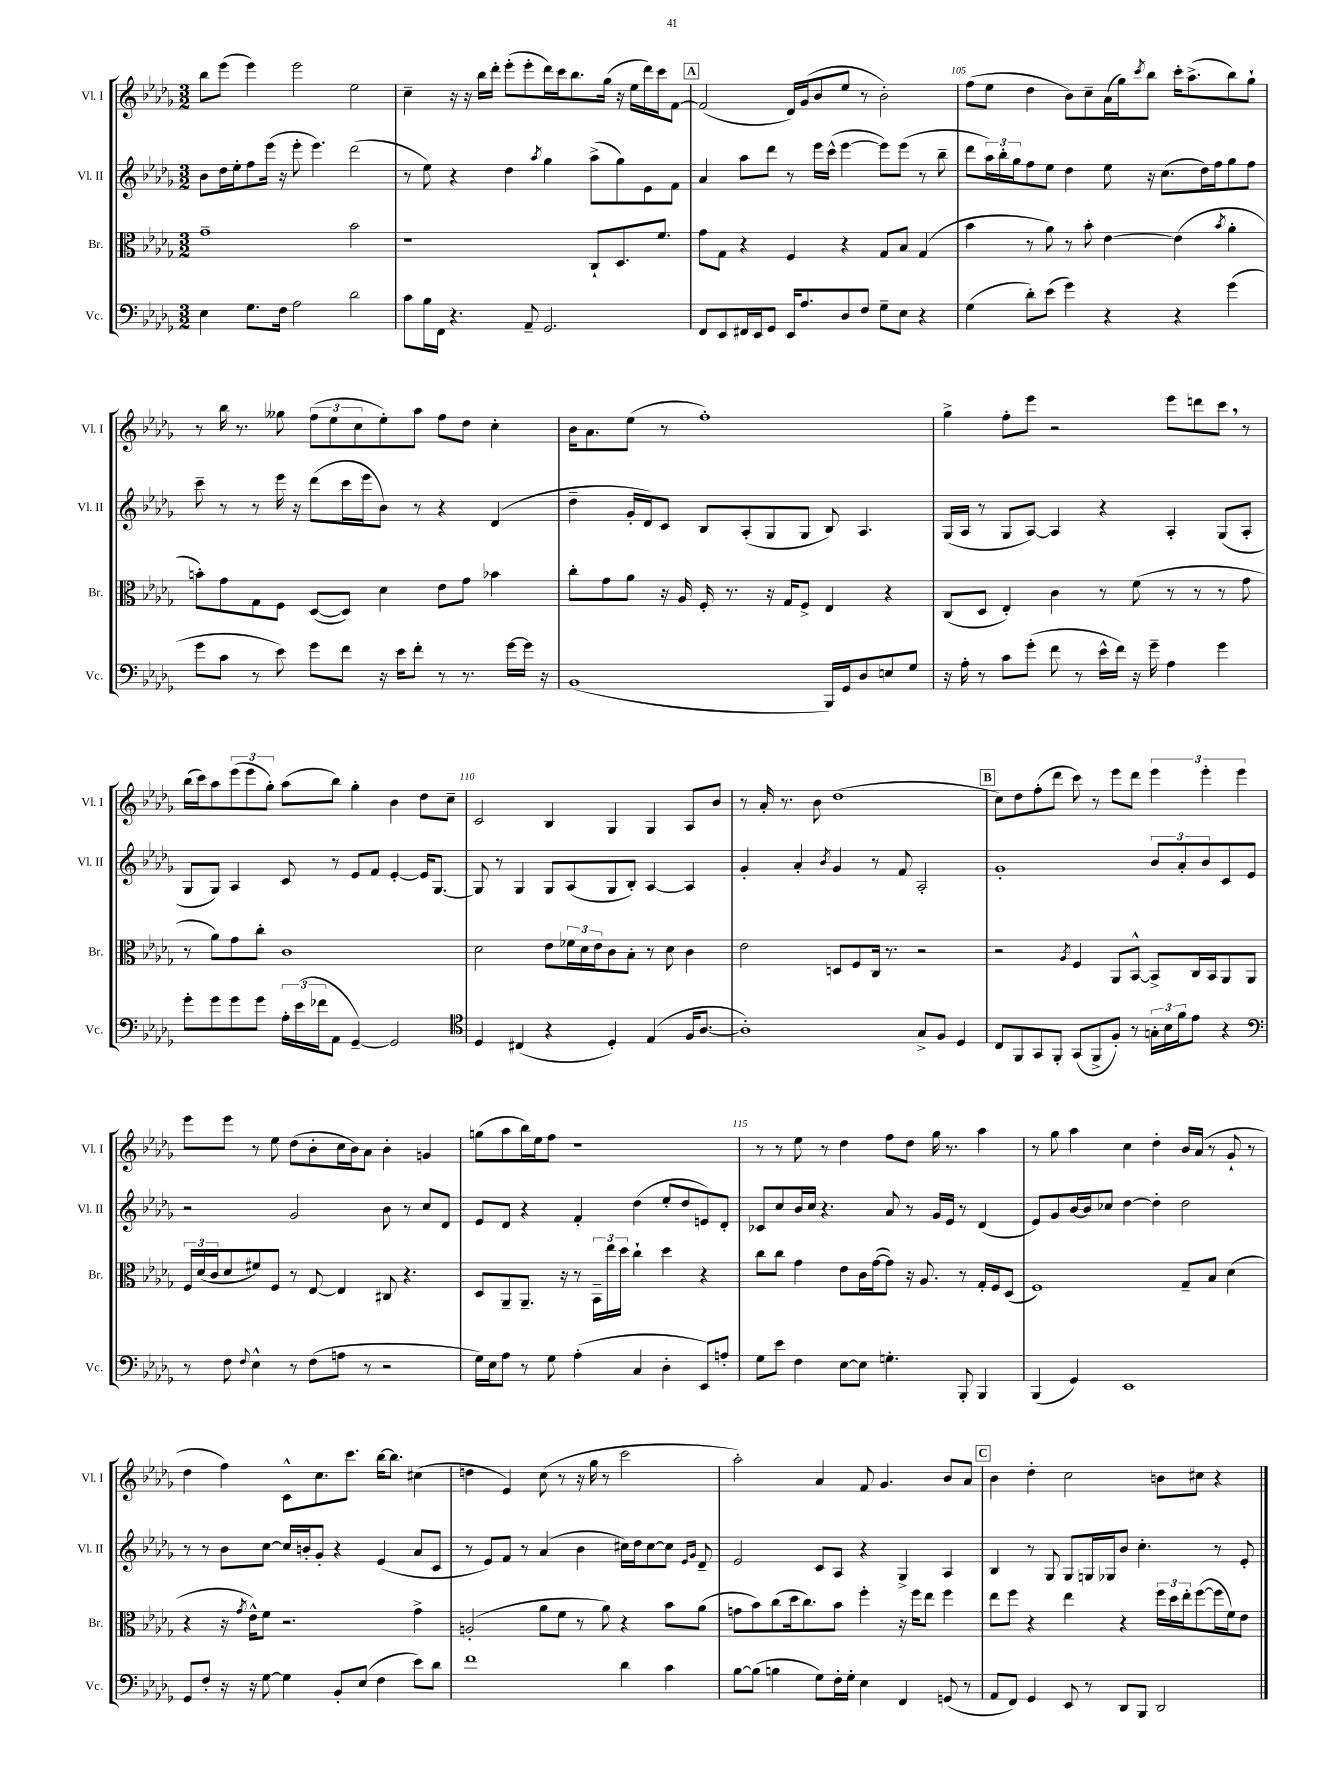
<<
\new StaffGroup <<
\new Staff = "s0" \with { instrumentName = "Vl. I" shortInstrumentName = "Vl. I" } {
    \clef treble \key des \major \numericTimeSignature \time 3/2
    bes''8 ees'''8( ees'''4) ees'''2 ees''2 |
    c''4-- r16 r16 bes''16 des'''16-. ees'''8-.( ees'''8-. des'''16) c'''16 bes''8. ges''16( r16 ees''16 des'''16) c'''16 f'8~ |
    \mark \markup { \box "A" } f'2( des'16) ges'16( bes'8 ees''8 r8 bes'2-.) |
    f''8( ees''8 des''4 bes'8) c''8-- aes'16( ges''16) \acciaccatura { c'''8 } bes''8 c'''16-. aes''8.->( bes''8) ges''8-! |
    r8 bes''16 r8. geses''8 \tuplet 3/2 { f''8( ees''8 c''8 } ees''8-.) aes''8 f''8 des''8 c''4-. |
    bes'16 aes'8. ees''8( r8 f''1-.) |
    ges''4-> f''8-. ees'''8 r2 ees'''8 d'''8 c'''8 \breathe r8 |
    bes''16( c'''16) aes''8 \tuplet 3/2 { ees'''8( ees'''8 ges''8-.) } aes''8( bes''8) ges''4-. bes'4 des''8 c''8-- |
    c'2 bes4 ges4 ges4 aes8 bes'8 |
    r8 aes'16-. r8. bes'8 des''1( |
    \mark \markup { \box "B" } c''8) des''8 f''8-.( des'''8 c'''8) r8 ees'''8 des'''8 \tuplet 3/2 { ees'''4 ees'''4-. ees'''4 } |
    ees'''8 ees'''8 r8 ees''8 des''8( bes'8-. c''16 bes'16) aes'8 bes'4-. g'4 |
    g''8( aes''8 bes''16) ees''16 f''8 r1 |
    r8 r8 ees''8 r8 des''4 f''8 des''8 ges''16 r8. aes''4 |
    r8 ges''8 aes''4 c''4 des''4-. bes'16 aes'16( r8 ges'8-! r8 |
    des''4 f''4) c'8-^ c''8. c'''8. bes''16~ bes''8. cis''4( |
    d''4 ees'4) c''8( r8 r16 ges''16 r8 c'''2 |
    aes''2-.) aes'4 f'8 ges'4. bes'8 aes'8 |
    \mark \markup { \box "C" } bes'4 des''4-. c''2 b'8 cis''8 r4 \bar "|." |
}
\new Staff = "s1" \with { instrumentName = "Vl. II" shortInstrumentName = "Vl. II" } {
    \clef treble \key des \major \numericTimeSignature \time 3/2
    bes'8 des''16 ees''16-. f''8 ees'''16( r16 ees'''8-. ees'''4.) des'''2( |
    r8 ees''8) r4 des''4 \acciaccatura { aes''8 } ges''4 aes''8->( ges''8) ees'8 f'8 |
    \mark \markup { \box "A" } aes'4 aes''8 des'''8 r8 ees'''16 c'''16-^( ees'''4~ ees'''8) ees'''8( r8 bes''8-- |
    des'''8 \tuplet 3/2 { aes''16) bes''16-. ges''16 } f''8 ees''8 des''4 ees''8 r16 c''8.( des''16) f''16 ges''8 f''8 |
    c'''8-- r8 r8 ees'''16 r16 des'''8( c'''16 ees'''16 bes'8) r8 r4 des'4( |
    des''4-- ges'16-. des'16) c'8 bes8 aes8-.( ges8 ges8 bes8) aes4. |
    ges16( aes16 r8 ges8 aes8~) aes4 r4 aes4-. ges8( aes8-. |
    ges8 ges8) aes4 c'8 r8 ees'8 f'8 ees'4~-. ees'16 ges8.~ |
    ges8 r8 ges4 ges8 aes8( ges8 bes8-.) aes4~ aes4 |
    ges'4-. aes'4-. \acciaccatura { bes'8 } ges'4 r8 f'8 aes2-. |
    \mark \markup { \box "B" } ges'1-. \tuplet 3/2 { bes'8 aes'8-. bes'8 } c'8 ees'8 |
    r2 ges'2 bes'8 r8 c''8 des'8 |
    ees'8 des'8 r4 f'4-. des''4( ees''8-. des''8 e'8) des'8-. |
    ces'8 c''8 bes'16 c''16 r4. aes'8 r8 ges'16 ees'16 r8 des'4( |
    ees'8) ges'8 bes'16~ bes'16 ces''8 des''4~ des''4-. des''2 |
    r8 r8 bes'8 c''8~ c''16 b'16-. ges'8-. r4 ees'4( aes'8 c'8 |
    r8 ees'8) f'8 r8 aes'4( bes'4 cis''16) des''16 cis''8~ cis''8 \grace { ees'16 ges'16 } des'8-- |
    ees'2 c'8 aes8 r4 ges4-> aes4 |
    \mark \markup { \box "C" } bes4 r8 ges8 ges8 g16 ges16 bes'8 c''4.-. r8 ees'8-. \bar "|." |
}
\new Staff = "s2" \with { instrumentName = "Br." shortInstrumentName = "Br." } {
    \clef alto \key des \major \numericTimeSignature \time 3/2
    ges'1-- bes'2 |
    r1 c8-! des8. f'8. |
    \mark \markup { \box "A" } ges'8 ges8 r4 f4 r4 ges8 bes8 ges4( |
    bes'4 r8 aes'8) r8 bes'8-. ees'4~ ees'4( \acciaccatura { bes'8 } aes'4-. |
    b'8-.) ges'8 ges8 f8 des8~( des8) des'4 ees'8 ges'8 bes'4 |
    c''8-. ges'8 aes'8 r16 aes16 f16-. r8. r16 ges16 f8-> ees4 r4 |
    c8( des8 ees4-.) c'4 r8 f'8( r8 r8 r8 ges'8 |
    r8 aes'8) ges'8 c''8-. c'1 |
    des'2 ees'8 \tuplet 3/2 { fes'16 des'16 ees'16 } c'8 bes8-. r8 des'8 c'4 |
    ees'2 d8 f8 c16 r8. r2 |
    \mark \markup { \box "B" } r2 \acciaccatura { aes8 } f4 aes,8 bes,8~-^ bes,8-> c16 bes,16 aes,8 aes,8 |
    \tuplet 3/2 { f16 des'16( c'16 } des'8 fis'8) f8 r8 ees8~ ees4 cis8 r4. |
    des8 aes,8-- aes,8.-- r16 r8 \tuplet 3/2 { bes,16-- ees''16 des''16 } c''4-! des''4 r4 |
    c''8 c''8 ges'4 ees'8 c'16 ges'16~( ges'8) r16 aes8. r8 ges16-. f16 des8( |
    f1) ges8-- bes8 des'4( |
    r4 r16 \acciaccatura { ges'8 } ees'16-^) f'8 r2. ges'4-> |
    a2-.( aes'8 f'8 r8 aes'8) r4 bes'8 aes'8( |
    g'8 bes'8) c''8( des''16 c''8.) bes'8 f''4-. r16 f''16 ees''8 f''4 |
    \mark \markup { \box "C" } ees''8 f''8 r4 ees''4 r4 \tuplet 3/2 { f''16 des''16 ees''16-. } f''8~( f''16 f'16) ees'8 \bar "|." |
}
\new Staff = "s3" \with { instrumentName = "Vc." shortInstrumentName = "Vc." } {
    \clef bass \key des \major \numericTimeSignature \time 3/2
    ees4 ges8. f16 aes2 des'2 |
    c'8 bes16 f,16 r4. aes,8-- ges,2. |
    \mark \markup { \box "A" } f,8 ees,8 fis,16 ees,16 ges,8 ees,16 aes8. des8 f8 ges8-- ees8 r4 |
    ges4( des'8-.) ees'8( ges'4) r4 r4 ges'4( |
    ges'8 c'8 r8 ees'8) ges'8 f'8 r16 ees'16 f'8-. r8 r8. ges'16~ ges'16 r16 |
    bes,1( bes,,16) ges,16 des8 e8 ges8 |
    r16 aes16-. r8 c'8 ges'8-.( f'8 r8 ees'16-^ f'16) r16 ges'16-- aes4 ges'4 |
    ges'8-. ges'8 ges'8 ges'8 \tuplet 3/2 { aes16-. ees'16( fes'16 } aes,8 ges,4~--) ges,2 |
    \clef tenor des4 cis4( r4 des4-.) ees4( f16 aes8.~ |
    aes1-.) ges8-> f8 des4 |
    \mark \markup { \box "B" } c8 f,8 ges,8 f,8-. ges,8( f,8-> f8-.) r8 \tuplet 3/2 { g16-. bes16 f'16 } ees'8 r4 |
    \clef bass r8 f8 \appoggiatura { f8 } ees4-^ r8 f8( a8 r8 r2 |
    ges16) ees16 aes8 r8 ges8 aes4-.( c4 des4-. ees,8) a8-. |
    ges8 ees'8 f4 ees8~ ees8 g4.-. bes,,8-. bes,,4 |
    bes,,4( ges,4) ees,1 |
    ges,8 f8-. r16 r16 ges8~ ges4 bes,8-. ees8( f4 ees'8) des'8 |
    f'1 des'4 c'4 |
    bes8~ bes8( b4 ges8) f16-. ges16-. ees4 f,4 g,8( r8 |
    \mark \markup { \box "C" } aes,8 f,8) ges,4 ees,8 r8 des,8 bes,,8 des,2 \bar "|." |
}
>>
>>
\layout { \context { \Score currentBarNumber = #102 \override BarNumber.break-visibility = ##(#f #t #t) barNumberVisibility = #(every-nth-bar-number-visible 5) } }
